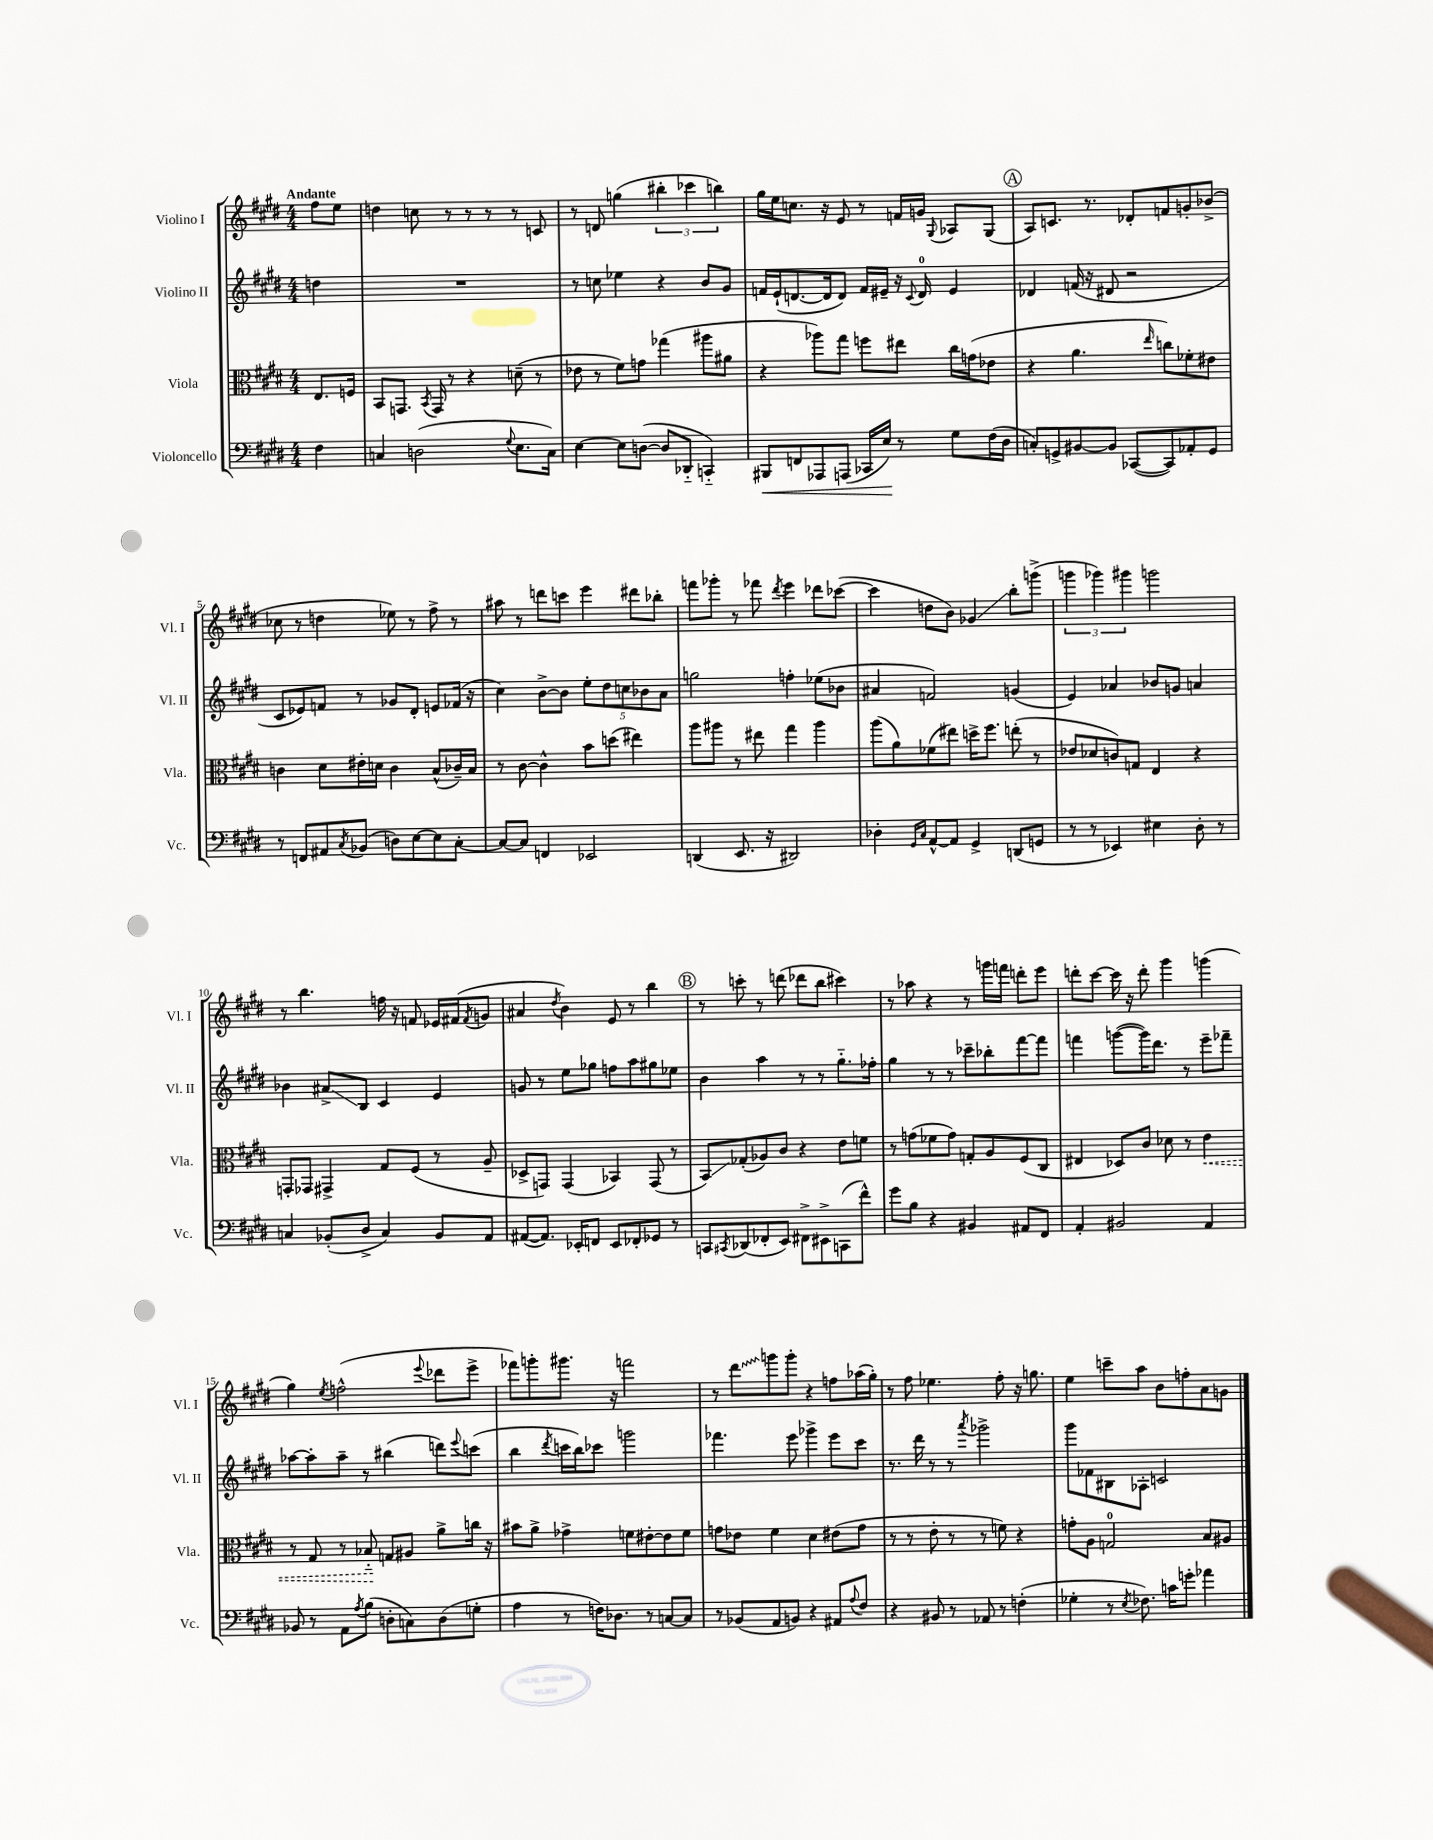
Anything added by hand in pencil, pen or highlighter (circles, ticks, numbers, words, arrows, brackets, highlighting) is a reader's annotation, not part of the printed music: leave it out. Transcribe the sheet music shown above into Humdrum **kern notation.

**kern	**kern	**kern	**kern
*staff4	*staff3	*staff2	*staff1
*clefF4	*clefC3	*clefG2	*clefG2
*k[f#c#g#d#]	*k[f#c#g#d#]	*k[f#c#g#d#]	*k[f#c#g#d#]
*M4/4	*M4/4	*M4/4	*M4/4
4F#	8.E	4dd	8ff#
.	.	.	8ee
.	16F	.	.
=	=	=	=
4C	8BB	1r	4dd
.	8.GG	.	.
(2D	.	.	8cc
.	8qBB	.	.
.	16GG	.	.
.	8r	.	8r
.	4r	.	8r
.	.	.	8r
8qqG#	.	.	.
8.E	(8d~	.	8r
.	8r	.	8c
16C)	.	.	.
=	=	=	=
[4E	8e-	8r	8r
.	8r	8cc	8d
8E]	8f#)	4ee-	(4gg
([8D	8g	.	.
8D]	(4gg-	4r	6bb#'
8DD-'~	.	.	.
.	.	.	6ccc-
4CC'~)	8aa#	8b	.
.	.	.	6bb)
.	8a#	8g#	.
=	=	=	=
8BBB#	4r	16f	16gg#
.	.	(16e`	16ee
8FF	.	[8.d	8.cc
8AAA-	8aa-)	.	.
.	.	16d]	16r
(8AAA	8gg#	8d)	8e
16CC-	8ff	16f	8r
16E)	.	16e#~	.
8r	8ee#	16r	16f
.	.	8qqc#	.
.	.	16d	16g
.	.	.	8qqG#
8G#	16cc#	4e#	8A-
.	(16g	.	.
(16F#	8e-	.	(8G#
16D#	.	.	.
=	=	=	=
8C')	4r	4d-	8A)
8GG^	.	.	8.c
[8BB#	4.a	(16f	.
.	.	16r	8.r
8BB#]	.	8d#	.
([8CC-	.	2r	8d-'
.	16qqee	.	.
8CC-])	8cc)	.	8f
8AA-'	8f-'	.	8g'
8GG	8e#	.	(8b-^
=	=	=	=
8r	4c	8c#	8cc-
8FF	.	8e-)	8r
8AA#	8d#	8f	4dd
8qC#	.	.	.
(8BB-	16e#'	8r	.
.	16d	.	.
8D)	4c	8g-	8ee-)
[8E	.	8d#'	8r
8E]	(8B^^	8e	8ff#^
[8C#'	16c-~)	(16f-	8r
.	16B	16r	.
=	=	=	=
8C#_	8r	4cc#)	8aa#
8C#]	[8c#	.	8r
4FF	4c#^^]	[8b^	8ddd
.	.	8b]	8ccc
2EE-	8b	10ee'	4eee
.	.	10dd#	.
.	(8dd	.	.
.	.	10cc	.
.	4ee#)	.	8ddd#
.	.	10b-	.
.	.	.	8bb-'
.	.	10a	.
=	=	=	=
(4DD	8aa	2gg	8fff
.	8aa#	.	8ggg-'
8.EE	8r	.	8r
.	8ee#	.	8fff-
16r	.	.	.
.	.	.	8qddd#
2DD#)	4gg#	4ff'	4eee
.	4aa#	(8ee-	8ddd-
.	.	8b-	([8ccc-
=	=	=	=
4D-'	(8aa	4a#	4ccc-]
.	8a)	.	.
16qqGG#	.	.	.
16qqC#	.	.	.
[8AA^^	(8f-	2f)	8dd
8AA]	8ee#)	.	8b)
4GG#^	16dd^	.	4g-
.	8.ff#	.	.
(8DD	(8ee'	(4g	8bb'
8GG	8r	.	(8ggg^
=	=	=	=
8r	8e-	4e)	6ggg
8r	8d-	.	.
.	.	.	6ggg-)
4EE-)	8c)	4a-	.
.	.	.	6ggg#
.	8G	.	.
4E#	4E	8b-	2ggg
.	.	8g	.
8D#'	4r	4a	.
8r	.	.	.
=	=	=	=
4C	8GG'	4b-	8r
.	8GG-	.	4.bb
(8BB-'	4GG#^	8a#^	.
8D#^	.	8B	.
4C)	8G#	4c#	16ff
.	.	.	16r
.	(8F#	.	8f
8BB-	8r	4e	16e-
.	.	.	(16f#
.	.	.	8qf#
8AA	8A~	.	8g
=	=	=	=
([8AA#	8D-^	8g	4a#
8.AA#])	8GG)	8r	.
.	.	.	8qdd#
.	(4GG	8ee	4b)
16EE-'	.	.	.
8FF	.	8gg-	.
8EE-	4BB-)	8ff	8e
8FF-'	.	8aa	8r
8GG-	(8GG	8gg#	4bb
8r	8r	8ee-	.
=	=	=	=
8CC	8BB)	4b	8r
8qCC#	.	.	.
(8DD-	(8G-'	.	8ccc'
8FF-'	8A-)	4aa	8r
8EE)	8c#	.	(8ddd
8FF#^	4r	8r	8ddd-
8EE#^	.	8r	8bb
(8CC	8e	8.gg#'~	4ccc#)
8f#^^)	8f	.	.
.	.	16ff-'	.
=	=	=	=
8g#	8r	4gg#	8r
8B	(8g	.	8aa-
4r	8f-	8r	4r
.	8g)	8r	.
4BB#	8G'	8ccc-~	8r
.	8A	8bb-'	16ggg
.	.	.	16fff
8AA#	(8F#	[8fff#	8ddd'
8FF#	8C#	8fff#]	8eee
=	=	=	=
4AA'	4E#	4fff	8ddd'
.	.	.	[8ccc#
2BB#	8D-)	([8ggg	16ccc#]
.	.	.	16r
.	8c#	16ggg])	8ddd'
.	.	8.ddd#	.
.	8d-	.	4ggg#
.	8r	8r	.
4AA	4e	8eee~	(4ggg
.	.	8fff-~	.
=	=	=	=
8BB-	8r	[8aa-	4gg#)
8r	8G#	8aa-']	.
.	.	.	8qee
8AA	8r	8aa-~	(2ff^^
8qA	.	.	.
(8B	8B-'~	8r	.
8D'	8G	(4bb#	.
8C)	8A#	.	.
.	.	.	8qqeee
(8D	8a^	8ddd)	8ddd-
.	.	8qqeee	.
8G'	16cc	(8ccc	8eee^
.	16r	.	.
=	=	=	=
4A	8b#	4bb	8fff-)
.	8a^	.	8ggg'
.	.	8qddd#	.
8r	4g-^	16ccc	8.ggg#
.	.	16bb)	.
16F)	.	8ccc-	.
8.D-	.	.	16r
.	8f	2ggg	2fff
8r	[8e#'	.	.
[8C	8e#]	.	.
8C]	8f	.	.
=	=	=	=
8r	8g	4.fff-	8r
(8BB-	8e-	.	8ddd#
8AA	4f#	.	8ggg
8BB)	.	8eee	8ggg'
4r	4d#	4ggg-^	4r
8AA#	(8e#	8eee	8ff
8qqA	.	.	.
8F#	8g	8ccc#	(16aa-
.	.	.	16gg#')
=	=	=	=
4r	8r	8.r	8r
.	8r	.	8ff#
.	.	16ddd#	.
8BB#	8e'	8r	4.ee-
8r	8r	8r	.
.	.	8qaaa	.
8AA-	8r	2ggg-^	.
8r	8f)	.	8ff#'
(4F'	4r	.	16r
.	.	.	8.gg
=	=	=	=
4G-'	8g'	8ggg#	4ee
.	8A	8f-	.
8r	2G	8B#	8ccc~
8qE	.	.	.
8.F-)	.	8A-'	8aa
.	.	2c	8b
16c	.	.	.
8g'	.	.	8ff'
4a-	8B	.	8a
.	8A#	.	8g
==	==	==	==
*-	*-	*-	*-
